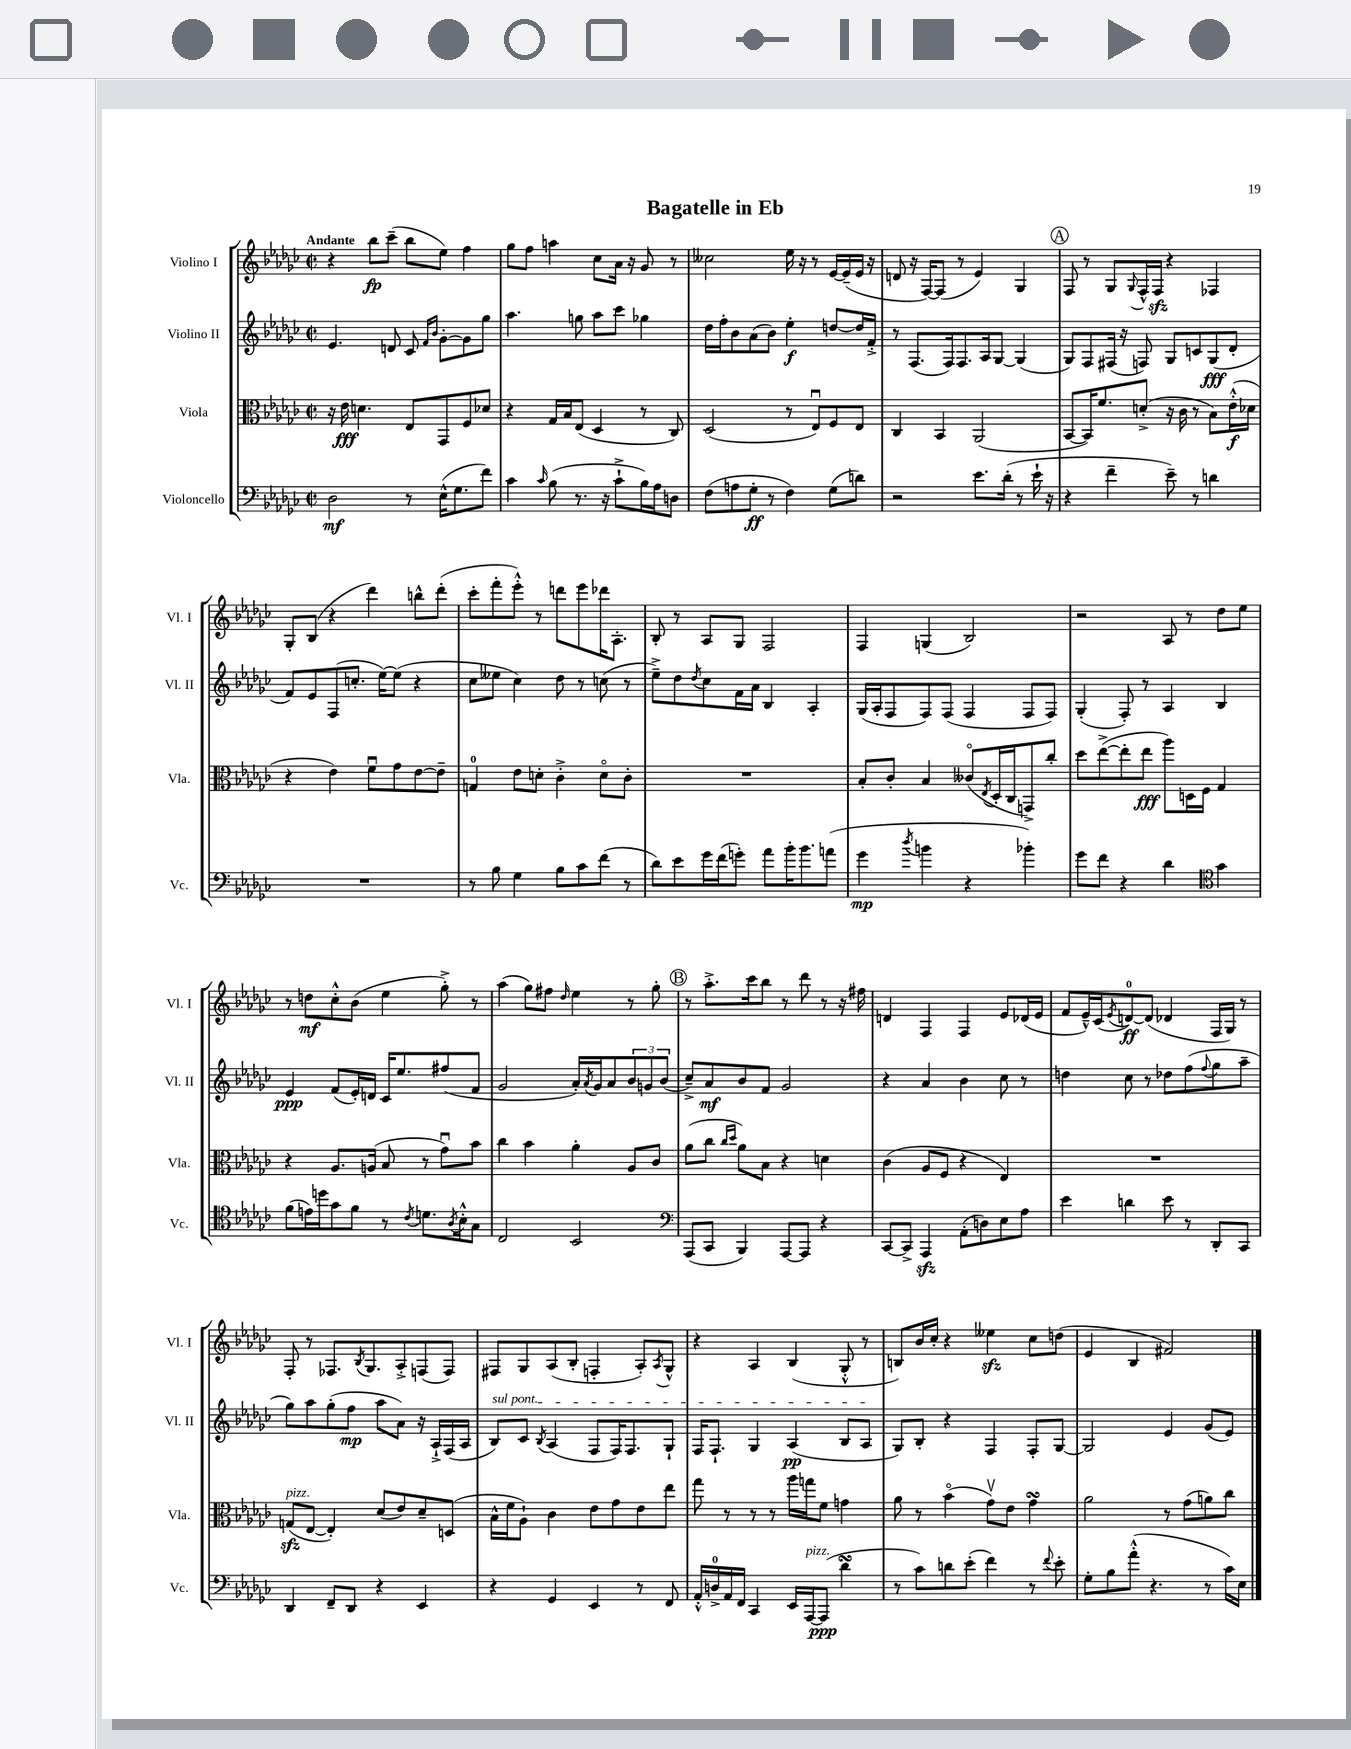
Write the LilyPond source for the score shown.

\header { title = "Bagatelle in Eb" }
<<
\new StaffGroup <<
\new Staff = "s0" \with { instrumentName = "Violino I" shortInstrumentName = "Vl. I" } {
    \clef treble \key ges \major \defaultTimeSignature \time 2/2 \tempo "Andante"
    r4 bes''8\fp ces'''8--( bes''8 ees''8) f''4 |
    ges''8 f''8 a''4 ces''8 aes'16 r16 ges'8 r8 |
    ceses''2 ees''16 r16 r8 ees'16~ ees'16--( ees'16 r16 |
    d'8 r16 f16~) f8( r8 ees'4) ges4 |
    \mark \markup { \circle "A" } f8 r8 ges8 \appoggiatura { ges8 } f16-^ f16\sfz r4 fes4 |
    ges8-. bes8( r4 des'''4) b''8-^ des'''8-.( |
    ces'''8-. f'''8-. ees'''8-.-^) r8 d'''8 ees'''8 des'''16 aes8.-. |
    bes8-. r8 aes8 ges8 f2 |
    f4 g4( bes2) |
    r2 aes8 r8 des''8 ees''8 |
    r8 d''8\mf ces''8-.-^ bes'8( ees''4 ges''8-.->) r8 |
    aes''4( ges''8) fis''8 \grace { des''16 } ees''4 r8 ges''8-. |
    \mark \markup { \circle "B" } r8 aes''8.-.-> ces'''16 bes''8 r8 des'''8 r8 r16 fis''16 |
    d'4 f4 f4 ees'8 des'16( ees'16 |
    f'8 ees'16---^) ces'16( \acciaccatura { ees'8 } d'8-0~\ff) d'8( des'4 f16 ges16) r8 |
    f8-. r8 fes8. \acciaccatura { bes8 } ges8. aes8-.-> f8( f8) |
    fis8 ges8 aes8( bes8-. f4-. aes8-.) \acciaccatura { aes8 } ges8-^ |
    r4 aes4 bes4( ges8-.-^ r8 |
    b8) bes'16 ces''16-. r4 eeses''4\sfz ces''8 d''8( |
    ees'4 bes4 fis'2) \bar "|." |
}
\new Staff = "s1" \with { instrumentName = "Violino II" shortInstrumentName = "Vl. II" } {
    \clef treble \key ges \major \defaultTimeSignature \time 2/2
    ees'4. d'8 ces'8 \grace { f'16 bes'16 } ges'8~-. ges'8 ges''8 |
    aes''4. g''8 aes''8 ces'''8 ges''4 |
    des''16 f''16-. bes'8 aes'8( bes'8) ees''4-.\f d''8~ d''16 f'16-.-> |
    r8 f8.( f16) f8. aes16 ges8~ ges4( |
    \mark \markup { \circle "A" } ges8) f8 fis16( r16 f8) ges8 c'8 ges8\fff( des'8-. |
    f'8) ees'8 f8( c''8.-. ees''16~) ees''8( r4 |
    ces''8 eeses''8 ces''4) des''8 r8 c''8( r8 |
    ees''8--->) des''8 \acciaccatura { des''8 } ces''8 f'16 aes'16 bes4 aes4-. |
    ges16( aes16-. f8 f8) f8( f4 f8 f8) |
    ges4-.( f8-.) r8 aes4 bes4 |
    ees'4\ppp f'8( ees'16-.) d'16 ces'16 ees''8. fis''8( f'8 |
    ges'2 aes'16-.) \acciaccatura { aes'8 } ges'16 aes'8 \tuplet 3/2 { bes'8 g'8 bes'8( } |
    \mark \markup { \circle "B" } ces''8--->) aes'8\mf bes'8 f'8 ges'2 |
    r4 aes'4 bes'4 ces''8 r8 |
    d''4 ces''8 r8 des''8 f''8( \appoggiatura { f''8 } ges''8 aes''8-- |
    ges''8) aes''8 ges''8-.( f''8\mp aes''8 aes'8) r16 aes16-!-> f16( aes16 |
    \once \override TextSpanner.bound-details.left.text = \markup { \italic "sul pont." } bes8\startTextSpan) ces'8 \acciaccatura { bes8 } aes4( f8 f16) f8. ges8-! |
    f16 f8.-! ges4 aes4\pp( bes8 aes8\stopTextSpan |
    ges8) bes8-. r4 f4 f8-. ges8~ |
    ges2 ees'4 ges'8( ees'8) \bar "|." |
}
\new Staff = "s2" \with { instrumentName = "Viola" shortInstrumentName = "Vla." } {
    \clef alto \key ges \major \defaultTimeSignature \time 2/2
    r16 ees'16\fff d'4. ees8 ges,8 f8 des'8 |
    r4 ges16 bes16 ees8( des4 r8 ces8) |
    des2( r8 ees8\downbow) f8 ees8 |
    ces4 bes,4 aes,2( |
    \mark \markup { \circle "A" } bes,8~ bes,16) f'8. d'8-.->( r16 ces'16 r8 bes8) ees'16-.-^\f( des'16 |
    r4 ees'4) f'8\downbow ges'8 ees'8~ ees'8-- |
    g4-0 ees'8 d'8-. ces'4-.-> d'8\flageolet ces'8-. |
    R1 |
    bes8-. ces'8-. bes4 ceses'8\flageolet( \acciaccatura { ees8 } des16-. ces16 g,8->) ces''8-. |
    des''8 ees''8~->( ees''8-. ees''8\fff aes''8) d16 f16 ges4 |
    r4 aes8. a16( bes8 r8 ges'8\downbow) bes'8 |
    ces''4 bes'4 aes'4-. aes8 ces'8 |
    \mark \markup { \circle "B" } aes'8( ces''8 \grace { ces''16 des''16 } aes'8) bes8 r4 d'4 |
    ces'4( aes8 f8 r4 ees4) |
    R1 |
    g8\sfz^\markup { \italic "pizz." }( ees8~ ees4-.) des'8( ees'8) des'8-- d8( |
    bes16-^ f'16 aes8-!) ces'4 ees'8 ges'8 ees'8 ees''8 |
    ges''8 r8 r8 r8 aes''16 g''16 f'8 g'4 |
    aes'8 r8 bes'4\flageolet( ges'8\upbow) ees'8 ges'4\turn |
    aes'2 r8 ges'8( a'8) ces''8 \bar "|." |
}
\new Staff = "s3" \with { instrumentName = "Violoncello" shortInstrumentName = "Vc." } {
    \clef bass \key ges \major \defaultTimeSignature \time 2/2
    des2\mf r8 ees16-^( ges8. f'8) |
    ces'4 \grace { ces'16 } bes8( r8. r16 ces'8-!-> bes16) aes16 d8 |
    f8( a8 ges8-.\ff r8 f4) ges8( d'8) |
    r2 ees'8. des'16-.( r8 ees'16-! r16 |
    \mark \markup { \circle "A" } r4 f'4-- ees'8--) r8 d'4 |
    R1 |
    r8 bes8 ges4 bes8 ces'8 f'8( r8 |
    des'8) ees'8 ges'16 f'16( g'8-.) aes'8 bes'16-. bes'8. a'8( |
    ges'4\mp \acciaccatura { des''8 } b'4 r4 bes'4-.) |
    ges'8 f'8 r4 des'4 \clef tenor ges'4 |
    f'8( e'16) d''16 ges'8 f'8 r8 \acciaccatura { ces'8 } d'8. \acciaccatura { aes8 } bes16-.-^ ges8 |
    ces2 bes,2 |
    \mark \markup { \circle "B" } \clef bass aes,,8( ces,8 bes,,4) aes,,8~ aes,,8 r4 |
    ces,8~ ces,8-> aes,,4\sfz aes,8-.( d8) ees8 aes8 |
    ees'4 d'4 ees'8 r8 des,8-. ces,8 |
    des,4 f,8-- des,8 r4 ees,4 |
    r4 ges,4 ees,4 r8 f,8 |
    aes,16-.-^ d16-0-> aes,16 f,16 ces,4 ees,16 aes,,16~^\markup { \italic "pizz." } aes,,8\ppp( des'4\turn |
    r8 ces'8) d'8 ees'8-.( f'4) r8 \appoggiatura { f'8 } ees'8-. |
    ges8-. bes8 aes'8-.-^( r4. r8 ces'16) ees16 \bar "|." |
}
>>
>>
\layout { \context { \Score \remove "Bar_number_engraver" } }
